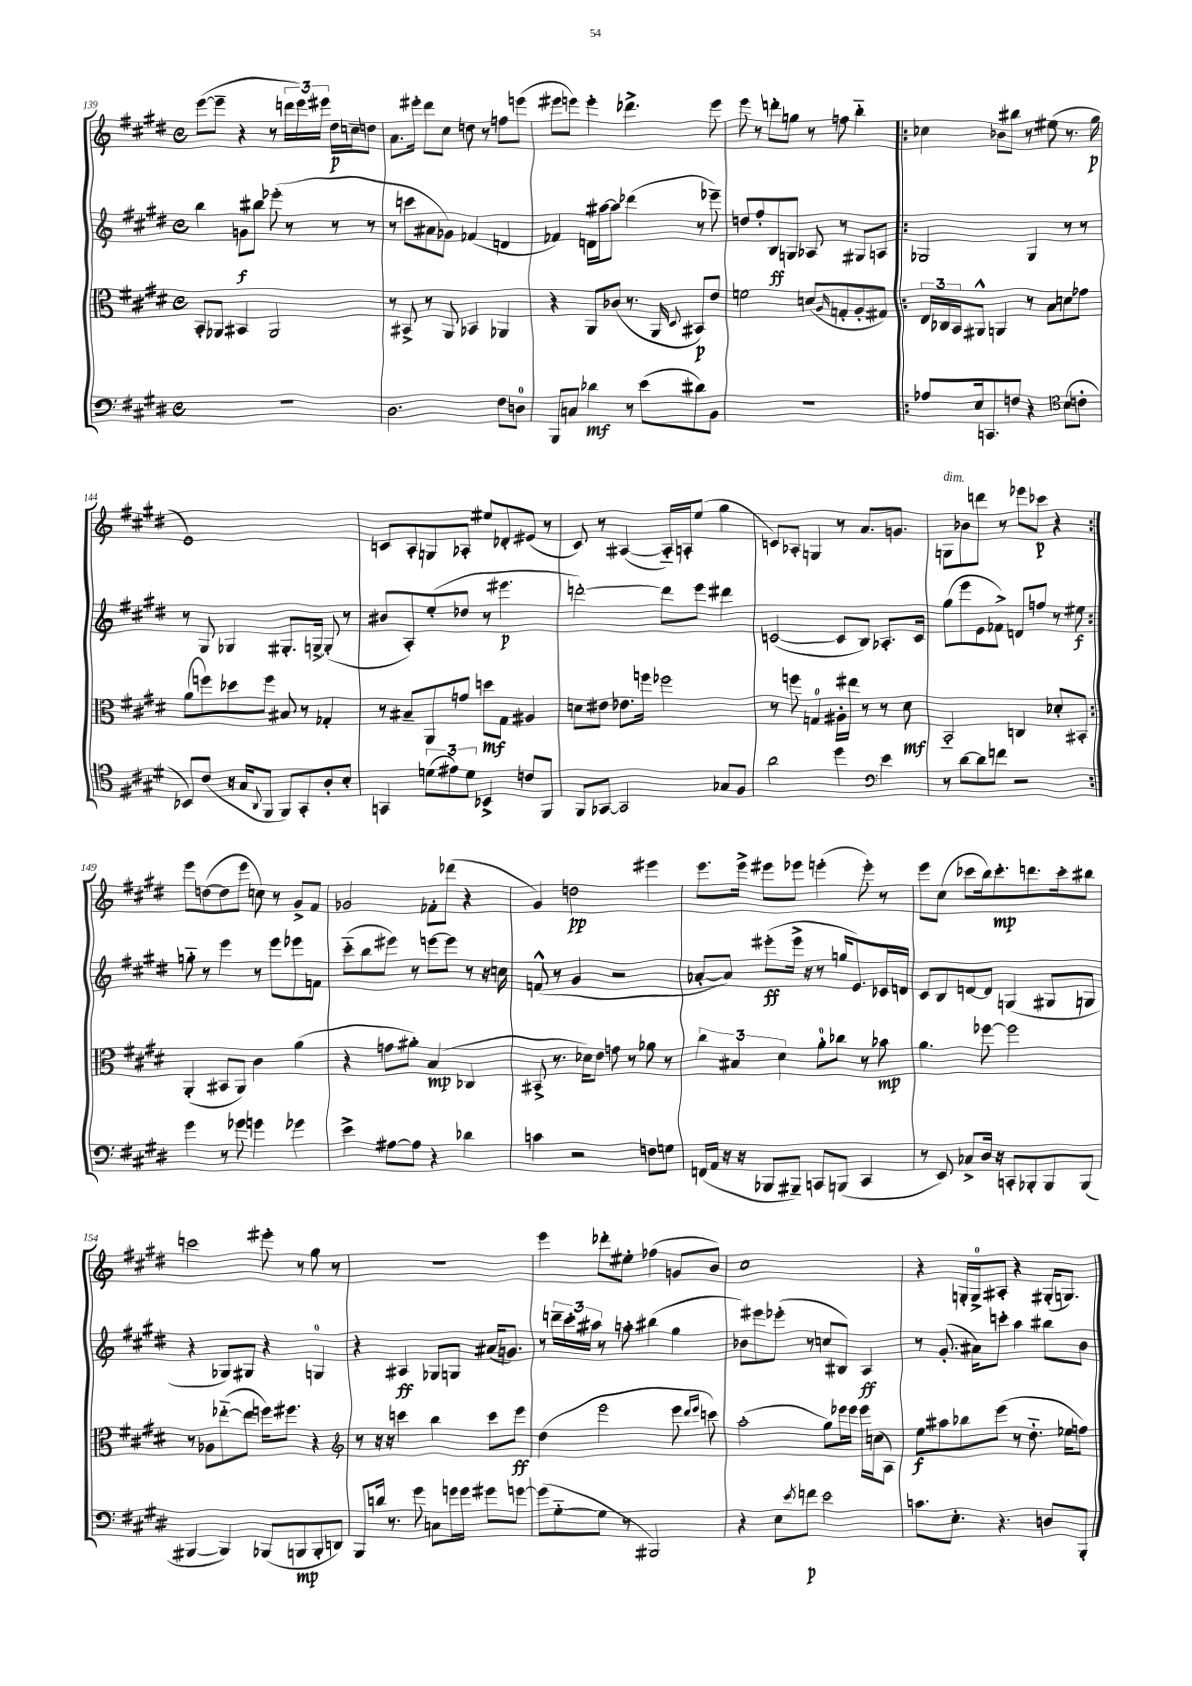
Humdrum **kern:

**kern	**kern	**kern	**kern
*staff4	*staff3	*staff2	*staff1
*clefF4	*clefC3	*clefG2	*clefG2
*k[f#c#g#d#]	*k[f#c#g#d#]	*k[f#c#g#d#]	*k[f#c#g#d#]
*M4/4	*M4/4	*M4/4	*M4/4
*met(c)	*met(c)	*met(c)	*met(c)
1r	8BB'	4bb	([8eee
.	8AA-	.	8eee~]
.	4BB#	8g	4r
.	.	8bb#	.
.	2AA-	(8eee-'	8r
.	.	8r	24ddd
.	.	.	24eee)
.	.	.	24eee#
.	.	8r	16dd#
.	.	.	16cc~
.	.	8r	8dd
=	=	=	=
2.D#	8r	8r	8.a
.	8BB#^	8ccc	.
.	.	.	16eee#'
.	8r	8a#	8ddd#
.	8AA	8g-)	8cc#
.	4BB-	(4f-	8dd
.	.	.	8r
8F#	4AA-	4d	8ff
8D	.	.	(8eee
=	=	=	=
8BBB	4r	4f-)	8eee#
8C	.	.	8eee)
4d-	8AA	16d	4eee'
.	.	[16aa#	.
.	(8c-	8aa#]	.
8r	8.r	(4ddd-	4.ddd-^
(8e	.	.	.
.	16AA	.	.
.	8qqD#	.	.
8d#)	8BB#)	8r	.
8BB	8e	8eee-~)	8eee
=	=	=	=
1r	2f	8dd	8eee
.	.	8ff#'	8r
.	.	8B	8ddd'
.	.	8G	8gg
.	(8d	8A-	8r
.	16qqA	.	.
.	8G'	8r	8ff
.	8A'	8G#	4bb'~
.	8G#)	8A	.
=!|:	=!|:	=!|:	=!|:
8A-	24E	2G-	4cc-
.	24C-	.	.
.	24BB	.	.
16E	8AA#^^	.	.
8.CC	.	.	.
.	4AA	.	8b-
8F	.	.	8bb#
4r	8r	4G-	8r
.	8B	.	(8ee#
*clefC4	*	*	*
(8B	8d	8r	8.r
8c'	8g-	8r	.
.	.	.	16gg#
=	=	=	=
8BB-)	(8a	8r	1e)
(8c#	8ff)	8G#	.
16r	8dd-	4G-	.
16G#	.	.	.
8qqAA	.	.	.
8FF#	8ff	.	.
8FF#)	8B#	8.G#'	.
8GG#'	8r	.	.
.	.	[16G^	.
8A'	4G-'	(8G']	.
8B'	.	8r	.
=	=	=	=
4GG	8r	8b#	8c
.	8B#~	8A')	8A'
(12d	8AA	(8ee'	8G
12e#)	.	.	.
.	8g	8dd-	8A-'
12d	.	.	.
4BB-^	8dd	8r	8ee#
.	8G#	4.eee#	8d-'
8c	4A#	.	(8e#
8FF#	.	.	8r
=	=	=	=
8FF#	8d	[2ddd')	8c#)
[8GG-	8e#	.	8r
2GG-]	8.e-	.	([4A#
.	16ff	.	.
.	2ff-	8ddd]	16A#'~])
.	.	.	16A'
.	.	8eee	(8ee
8G-	.	4ddd#	4gg#
8F#	.	.	.
=	=	=	=
2a	8r	([2c	8c)
.	8ff	.	8A-'
.	4G	.	4G
4dd#	16A#'	8c]	8r
.	16ee#	.	.
.	8r	8B)	8.a
*clefF4	*	*	*
4e	8r	8.A-'	.
.	.	.	8.g
.	8d#	.	.
.	.	16c	.
=	=	=	=
8r	2BB'~	(8gg#	8G
[8d#	.	8eee	8b-
8d#]	.	8e	8ddd
8f	.	8f-^)	8r
2r	4C	8d	8eee-
.	.	8ff	8ccc-
.	8d-'	8r	4r
.	8BB#'	8ee#	.
=:|!	=:|!	=:|!	=:|!
4g#	(4AA'	8gg'~	8eee
.	.	8r	([8dd
8r	8BB#	4eee	8dd]
8g-	8AA)	.	8eee
4g	4c#	8r	8cc)
.	.	8eee	8r
4g-	(4a	8eee-	8g#^
.	.	8f	8f#
=	=	=	=
4e^	4r	(8ccc#'~	2g-
.	.	8bb	.
[8A#	8g	8eee#)	.
8A#]	8a#')	8r	.
4r	(4B	[8eee	8f-'
.	.	8eee]	(8ddd-
4d-	4C-	8r	4r
.	.	16r	.
.	.	16cc	.
=	=	=	=
4c	8BB#^	(8f^^	4g#)
.	8.r	8r	.
2r	.	4g#	2dd
.	16d-)	.	.
.	8e	.	.
.	8g	2r	.
.	8r	.	.
8F	8a-	.	4eee#
8G	8r	.	.
=	=	=	=
(16FF	6cc#	[8a-'	8.eee
16AA	.	.	.
16r	.	8a-])	.
.	6B#	.	.
16r	.	.	16eee^
8BBB-	.	(8eee#'	8eee#
.	6d#	.	.
8BBB#~)	.	16eee#^	8eee-
.	.	16r	.
8CC	8a'	8r	(4eee'
(8BBB	8cc-	16gg	.
.	.	8.e)	.
4CC	8r	.	8eee')
.	8b-	16c-	8r
.	.	16d	.
=	=	=	=
8r	4.a	8c#	8eee
8EE)	.	8B	(8cc#
8C-^	.	[8d	8ccc-
16D#	[8ff-	8d]	16bb)
16r	.	.	8.ccc-'
8CC'	2ff-]	(4G	.
8BBB-'	.	.	8.ddd
8BBB-	.	8G#	.
.	.	.	16ccc-'
(8BBB-	.	8G	8bb#
=	=	=	=
[4BBB#	8r	4r	2ccc
.	8A-	.	.
4BBB#])	([8ee-'~	8G-)	.
.	8ee-]	8G#	.
(8BBB-	16ff)	4r	8eee#'
.	8.ff#	.	.
8BBB	.	.	8r
8BBB'	4r	4G	8gg#
8DD)	.	.	8r
=	=	=	=
*	*clefG2	*	*
8BBB	8r	4r	1r
16d	16r	.	.
8.r	16r	.	.
.	4ccc	4A#	.
8g#	.	.	.
8C	4bb	8G-	.
16g	.	8G	.
16g	.	.	.
8g#	8ccc	(16a#	.
.	.	8.g)	.
[8g	8eee	.	.
=	=	=	=
(8g]	(4dd#	8r	4eee
[8G#'~	.	24ddd~	.
.	.	24ccc#'	.
.	.	24aa#	.
8G#]	2eee	8r	8ddd-'
8r	.	8aa'	8ee#'
2BBB#)	.	(4bb#	(4ff-
.	8eee	4gg#	8g
.	16qqddd#	.	.
.	16qqeee	.	.
.	8ccc)	.	8b)
=	=	=	=
4r	(2aa'	8b-)	1cc#
.	.	8eee#	.
8E	.	(8eee-'	.
8qe	.	.	.
8f	.	8r	.
2e	8gg#)	8cc	.
.	16eee-	8B#)	.
.	16eee-	.	.
.	16eee-	4A	.
.	(16cc	.	.
.	8A)	.	.
=	=	=	=
8.c	8ee	8r	4r
.	8aa#	(8.g#'	.
8.E'	.	.	.
.	8bb-	.	16G'
.	.	16a#)	16G^
4.r	(8eee	8ccc'	8A#'
.	8r	4aa	4r
.	8.dd#'~	.	.
8D	.	8bb#	(16G#'
.	16ee-	.	8.G)
8BBB'	8ff)	8b	.
==	==	==	==
*-	*-	*-	*-
